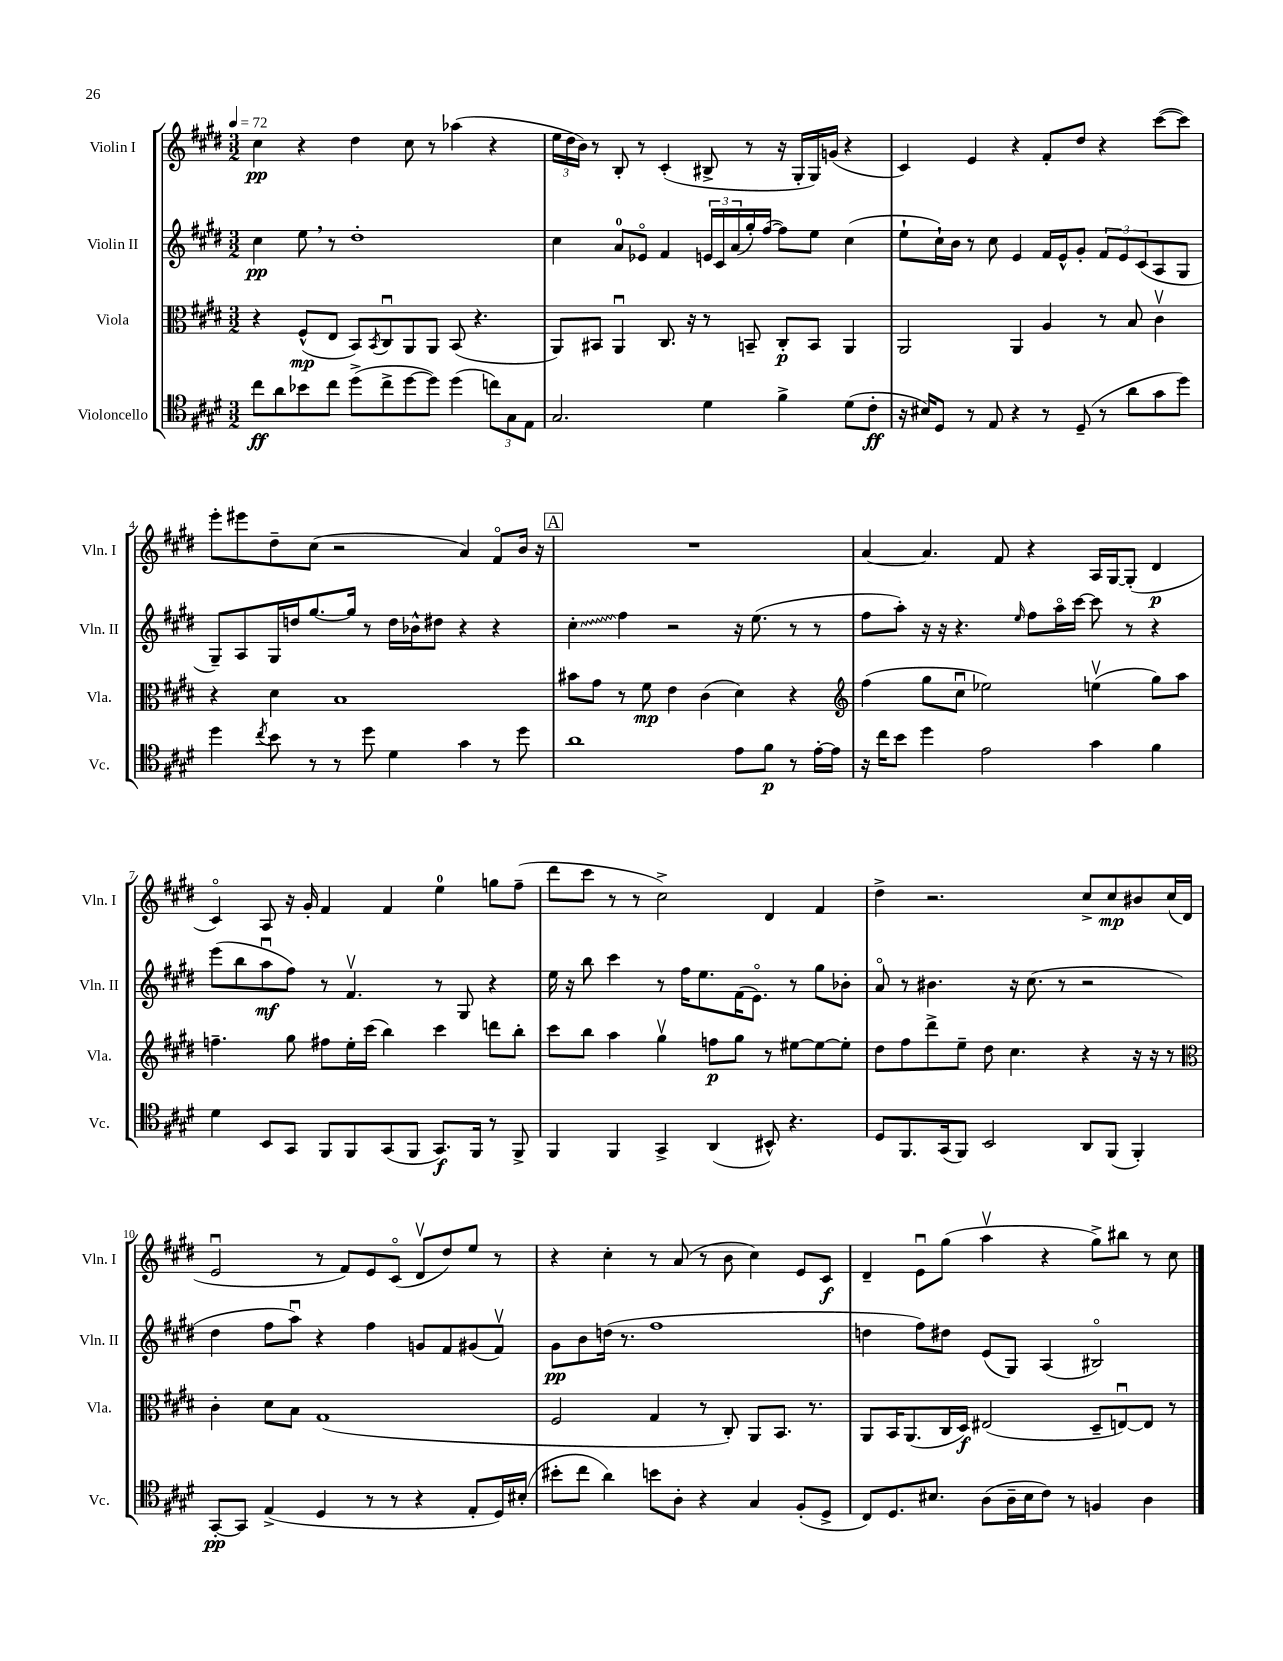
<<
\new StaffGroup <<
\new Staff = "s0" \with { instrumentName = "Violin I" shortInstrumentName = "Vln. I" } {
    \clef treble \key e \major \numericTimeSignature \time 3/2 \tempo 4 = 72
    cis''4\pp r4 dis''4 cis''8 r8 aes''4( r4 |
    \tuplet 3/2 { e''16 dis''16 b'16) } r8 b8-. r8 cis'4-.( bis8-> r8 r16 gis16-. gis16) g'16( r4 |
    cis'4) e'4 r4 fis'8-. dis''8 r4 cis'''8~( cis'''8) |
    e'''8-. eis'''8 dis''8-- cis''8( r2 a'4) fis'8\flageolet b'16 r16 |
    \mark \markup { \box "A" } R1. |
    a'4~ a'4. fis'8 r4 a16 gis16~ gis8-.( dis'4\p |
    cis'4\flageolet) a8 r16 gis'16-. fis'4 fis'4 e''4-0 g''8 fis''8--( |
    dis'''8 cis'''8 r8 r8 cis''2->) dis'4 fis'4 |
    dis''4-> r2. cis''8-> cis''8\mp bis'8 cis''16( dis'16 |
    e'2\downbow r8 fis'8) e'8 cis'8\flageolet( dis'8\upbow dis''8) e''8 r8 |
    r4 cis''4-. r8 a'8( r8 b'8 cis''4) e'8 cis'8\f |
    dis'4-- e'8\downbow gis''8( a''4\upbow r4 gis''8->) bis''8 r8 cis''8 \bar "|." |
}
\new Staff = "s1" \with { instrumentName = "Violin II" shortInstrumentName = "Vln. II" } {
    \clef treble \key e \major \numericTimeSignature \time 3/2
    cis''4\pp e''8 \breathe r8 dis''1-. |
    cis''4 a'8-0 ees'8\flageolet fis'4 \tuplet 3/2 { e'16 cis'16 a'16( } gis''16-.) fis''16~( fis''8) e''8 cis''4( |
    e''8-! cis''16-!) b'16 r8 cis''8 e'4 fis'16 e'16-^ gis'8-. \tuplet 3/2 { fis'8 e'8 cis'8( } a8 gis8 |
    gis8--) a8 gis16 d''16 gis''8.~ gis''16 r8 d''16 bes'16-^ dis''8 r4 r4 |
    \mark \markup { \box "A" } \once \override Glissando.style = #'zigzag cis''4-.\glissando fis''4 r2 r16 e''8.( r8 r8 |
    fis''8 a''8-.) r16 r16 r4. \grace { e''16 } fis''8 a''16\flageolet cis'''16~ cis'''8 r8 r4 |
    e'''8( b''8 a''8\downbow\mf fis''8) r8 fis'4.\upbow r8 gis8 r4 |
    e''16 r16 b''8 cis'''4 r8 fis''16 e''8. fis'16( e'8.\flageolet) r8 gis''8 bes'8-. |
    a'8\flageolet r8 bis'4. r16 cis''8.( r8 r2 |
    dis''4 fis''8 a''8\downbow) r4 fis''4 g'8 fis'8 gis'8( fis'8\upbow) |
    gis'8\pp b'8 d''16( r8. fis''1 |
    d''4 fis''8) dis''8 e'8( gis8) a4( bis2\flageolet) \bar "|." |
}
\new Staff = "s2" \with { instrumentName = "Viola" shortInstrumentName = "Vla." } {
    \clef alto \key e \major \numericTimeSignature \time 3/2
    r4 fis8-^\mp( e8 b,8) \acciaccatura { b,8 } cis8\downbow a,8 a,8 b,8( r4. |
    a,8) bis,8 a,4\downbow cis8. r16 r8 b,8-- cis8-.\p b,8 a,4 |
    a,2 a,4 a4 r8 b8 cis'4\upbow |
    r4 dis'4 b1 |
    \mark \markup { \box "A" } bis'8 gis'8 r8 fis'8\mp e'4 cis'4( dis'4) r4 |
    \clef treble fis''4( gis''8 cis''8\downbow ees''2) e''4\upbow( gis''8) a''8 |
    f''4.-- gis''8 fis''8 e''16-. cis'''16( b''4) cis'''4 d'''8 b''8-. |
    cis'''8 b''8 a''4 gis''4\upbow f''8\p gis''8 r8 eis''8~ eis''8~ eis''8-. |
    dis''8 fis''8 dis'''8-> e''8-- dis''8 cis''4. r4 r16 r16 r8 |
    \clef alto cis'4-. dis'8 b8 gis1( |
    fis2 gis4 r8 cis8-.) a,8 b,8. r8. |
    a,8 b,16 a,8.( cis16 dis16\f) eis2( dis8-- e8~\downbow) e8 r8 \bar "|." |
}
\new Staff = "s3" \with { instrumentName = "Violoncello" shortInstrumentName = "Vc." } {
    \clef tenor \key e \major \numericTimeSignature \time 3/2
    cis''8\ff a'8 bes'8 cis''8 dis''8->( cis''8-> dis''8~ dis''8) dis''4( \tuplet 3/2 { c''8) gis8 e8 } |
    gis2. dis'4 fis'4-> dis'8( cis'8-.\ff |
    r16 bis16) dis8 r8 e8 r4 r8 dis8--( r8 a'8 gis'8 dis''8) |
    dis''4 \acciaccatura { cis''8 } b'8 r8 r8 dis''8 dis'4 gis'4 r8 dis''8 |
    \mark \markup { \box "A" } a'1 e'8 fis'8\p r8 e'16~-. e'16 |
    r16 cis''16 b'8 dis''4 e'2 gis'4 fis'4 |
    dis'4 b,8 gis,8 fis,8 fis,8 gis,8( fis,8 gis,8.\f) fis,16 r8 fis,8-> |
    fis,4 fis,4 gis,4-> a,4( bis,8-^) r4. |
    dis8 fis,8. gis,16( fis,8) b,2 a,8 fis,8( fis,4-.) |
    gis,8~-.\pp gis,8 e4->( dis4 r8 r8 r4 e8-. dis16) bis16-.( |
    bis'8-. cis''8 a'4) b'8 a8-. r4 gis4 fis8-.( dis8-> |
    cis8) dis8. bis8. a8( a16-- bis16 cis'8) r8 f4 a4 \bar "|." |
}
>>
>>
